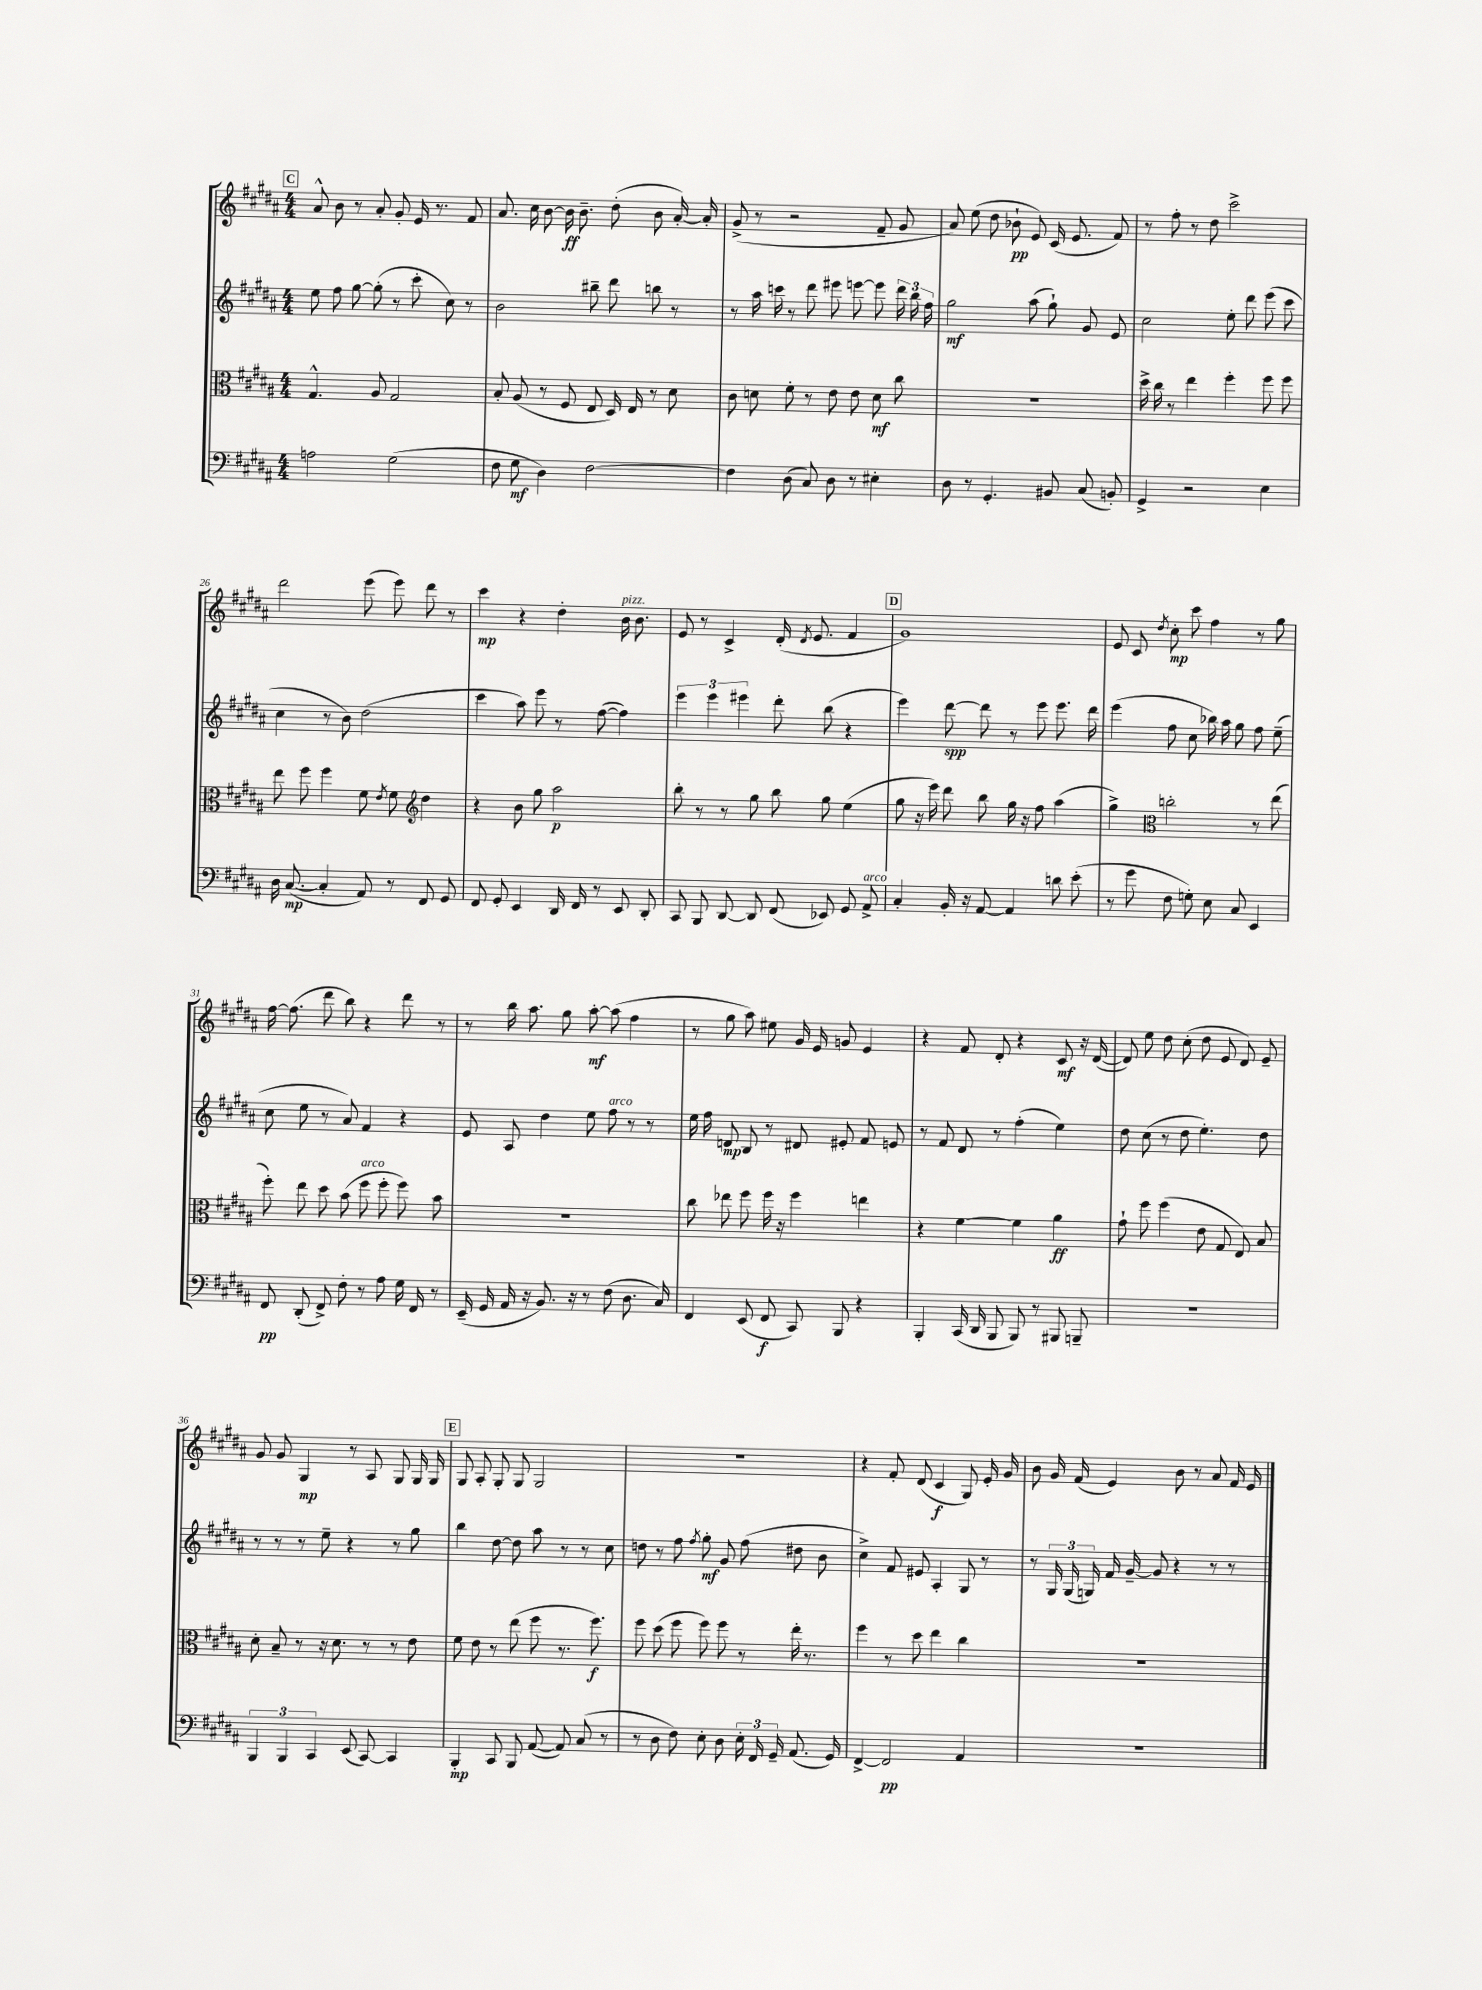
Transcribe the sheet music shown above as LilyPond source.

<<
\new StaffGroup <<
\new Staff = "s0" {
    \clef treble \key b \major \numericTimeSignature \time 4/4
    \autoBeamOff \mark \markup { \box "C" } ais'8-^ b'8 r8 ais'8-. gis'8-. e'16 r8. fis'8 |
    ais'8. cis''16 b'8~ b'16\ff b'8.-- dis''8-.( b'8 ais'16~-.) ais'16-. |
    gis'8->( r8 r2 fis'8-- gis'8 |
    ais'8) e''8( dis''8 bes'8-!\pp e'8) cis'16( e'8. fis'8) |
    r8 fis''8-. r8 dis''8 cis'''2-> |
    dis'''2 e'''8( e'''8) dis'''8 r8 |
    cis'''4\mp r4 dis''4-. b'16^\markup { \italic "pizz." } b'8. |
    e'8 r8 cis'4-> dis'16-.( \acciaccatura { dis'8 } e'8. fis'4 |
    \mark \markup { \box "D" } gis'1) |
    e'8 cis'8 \acciaccatura { dis''8 } cis''8-.\mp cis'''8 fis''4 r8 gis''8 |
    fis''16~ fis''8.( dis'''8 b''8) r4 dis'''8 r8 |
    r8 b''16 ais''8. gis''8 ais''8~-.\mf ais''8( fis''4 |
    r8 gis''8 ais''8) eis''8 gis'16 e'16 g'8 e'4 |
    r4 fis'8 dis'8-. r4 cis'8\mf r16 dis'16~( |
    dis'8) e''8 dis''8 cis''8-.( dis''8 e'8 dis'8) e'8-- |
    gis'8 gis'8 gis4\mp r8 ais8 gis8 gis16 gis16 |
    \mark \markup { \box "E" } gis8 ais8-. gis8-. gis8 gis2 |
    R1 |
    r4 fis'8-. dis'8( cis'4\f gis8) e'16-. gis'16 |
    b'8 gis'16 fis'16( e'4) b'8 r8 ais'8 fis'16 e'16 \bar "|." |
}
\new Staff = "s1" {
    \clef treble \key b \major \numericTimeSignature \time 4/4
    \autoBeamOff \mark \markup { \box "C" } e''8 fis''8 gis''8~ gis''8-.( r8 cis'''8-. cis''8) r8 |
    b'2 bis''8-- dis'''8 b''8 r8 |
    r8 ais''16 c'''16 r8 dis'''8 eis'''8 e'''8~ e'''8 \tuplet 3/2 { dis'''16 b''16 fis''16 } |
    gis''2\mf ais''8( gis''8-!) gis'8 e'8 |
    cis''2 e''8-. dis'''8 e'''8( cis'''8 |
    cis''4 r8 b'8) dis''2( |
    cis'''4 ais''8) e'''8 r8 fis''8~( fis''4) |
    \tuplet 3/2 { e'''4 e'''4 eis'''4 } dis'''8-. b''8( r4 |
    \mark \markup { \box "D" } e'''4) dis'''8~\spp dis'''8 r8 e'''8 e'''8. dis'''16 |
    e'''4( fis''8 cis''8 bes''16) ais''16 gis''8 fis''8 e''8--( |
    cis''8 e''8 r8 ais'8) fis'4 r4 |
    e'8 ais8 dis''4 e''8 fis''8^\markup { \italic "arco" } r8 r8 |
    e''16 fis''16 d'8\mp b8 r8 dis'8 eis'8-. fis'8 e'8 |
    r8 fis'8 dis'8 r8 fis''4-.( e''4) |
    dis''8 cis''8( r8 dis''8 e''4.-.) dis''8 |
    r8 r8 r8 e''8-- r4 r8 gis''8 |
    \mark \markup { \box "E" } b''4 dis''8~ dis''8 ais''8 r8 r8 cis''8 |
    d''8 r8 fis''8 \acciaccatura { fis''8 } gis''8-.\mf gis'8 fis''8( dis''8 b'8 |
    cis''4->) fis'8 eis'8 ais4-. gis8 r8 |
    r8 \tuplet 3/2 { gis16 gis16( g16) } fis'16 gis'16~-- gis'8 r4 r8 r8 \bar "|." |
}
\new Staff = "s2" {
    \clef alto \key b \major \numericTimeSignature \time 4/4
    \autoBeamOff \mark \markup { \box "C" } gis4.-^ ais8 gis2 |
    b8-. ais8( r8 fis8 e8 dis16) e16 r8 dis'8 |
    cis'8 d'8 fis'8-. r8 e'8 e'8 d'8\mf cis''8 |
    R1 |
    dis''16-> cis''16 r8 e''4 fis''4-. fis''8 fis''8 |
    e''8 fis''8 fis''4 fis'8 \acciaccatura { e'8 } fis'8 \clef treble dis''4 |
    r4 b'8 gis''8 ais''2\p |
    b''8-. r8 r8 gis''8 b''8 gis''8 e''4( |
    \mark \markup { \box "D" } gis''8 r16 e'''16) dis'''8 b''8 gis''16 r16 fis''8 ais''4( |
    gis''4->) \clef alto c''2-. r8 e''8( |
    fis''8-.) e''8 dis''8 b'8( fis''8^\markup { \italic "arco" } fis''8-. fis''8) b'8 |
    R1 |
    cis''8 ees''8 fis''8 fis''16 r16 fis''4 e''4 |
    r4 fis'4~ fis'4 ais'4\ff |
    gis'8-! fis''8 fis''4( e'8 gis8 e8) b8 |
    dis'8-. b8-- r8 r16 dis'8. r8 r8 e'8 |
    \mark \markup { \box "E" } fis'8 e'8 r8 e''8( fis''8 r8. fis''8.\f) |
    fis''8 dis''8( fis''8 fis''8) fis''8 r8 e''16-. r8. |
    fis''4 r8 dis''8 e''4 cis''4 |
    R1 \bar "|." |
}
\new Staff = "s3" {
    \clef bass \key b \major \numericTimeSignature \time 4/4
    \autoBeamOff \mark \markup { \box "C" } a2 gis2( |
    fis8 gis8\mf dis4) fis2~ |
    fis4 dis8( cis8) dis8 r8 eis4-. |
    dis8 r8 gis,4.-. bis,8 cis8( b,8-.) |
    gis,4-> r2 e4 |
    dis16 cis8.~\mp( cis4-. ais,8) r8 fis,8 gis,8 |
    fis,8 gis,8-. e,4 dis,16 fis,16 r8 e,8 dis,8-. |
    cis,8 b,,8 dis,8~ dis,8 fis,8( ees,8) gis,8 ais,8->^\markup { \italic "arco" } |
    \mark \markup { \box "D" } cis4-. b,16-. r16 ais,8~ ais,4 d'8 e'8-.( |
    r8 gis'8 fis8 g8-.) e8 cis8 e,4 |
    fis,8\pp dis,8-.( fis,8->) fis8-. r8 ais8 gis16 fis,16 r8 |
    e,16--( gis,16 ais,16 r16 b,8.) r16 r8 fis8( dis8. cis16) |
    fis,4 e,8( fis,8\f cis,8) b,,8 r4 |
    b,,4-. cis,16( dis,16 b,,8 b,,8) r8 bis,,8 b,,8-- |
    R1 |
    \tuplet 3/2 { b,,4 b,,4 cis,4 } e,8( cis,8~) cis,4 |
    \mark \markup { \box "E" } b,,4-.\mp cis,8 b,,8 ais,8~( ais,8) cis8( r8 |
    r8 dis8 fis8) e8-. dis8 \tuplet 3/2 { e16-. fis,16 gis,16-- } ais,8.( gis,16) |
    fis,4~-> fis,2\pp ais,4 |
    R1 \bar "|." |
}
>>
>>
\layout { \context { \Score currentBarNumber = #21 } }
